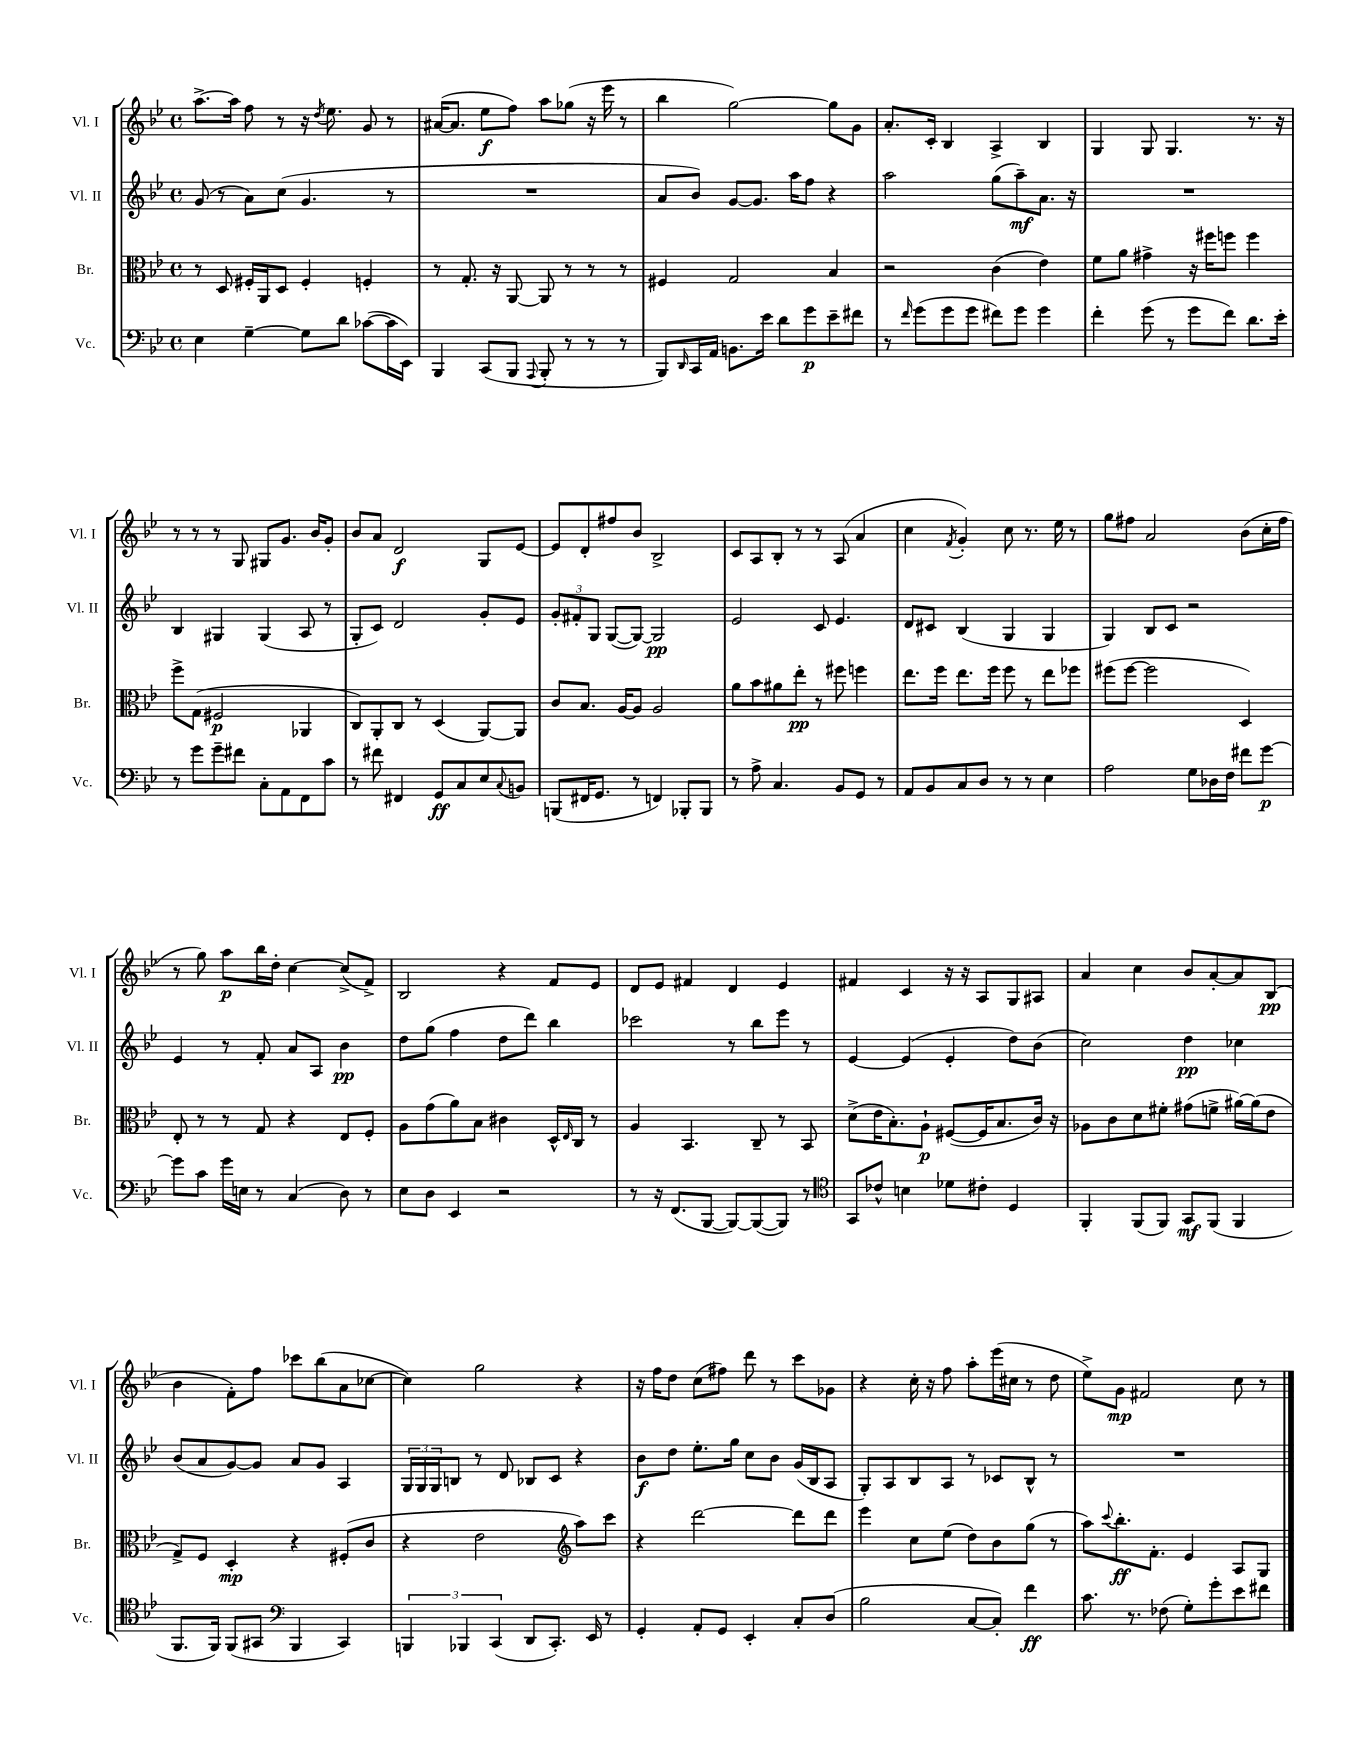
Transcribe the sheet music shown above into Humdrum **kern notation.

**kern	**kern	**kern	**kern
*staff4	*staff3	*staff2	*staff1
*clefF4	*clefC3	*clefG2	*clefG2
*k[b-e-]	*k[b-e-]	*k[b-e-]	*k[b-e-]
*M4/4	*M4/4	*M4/4	*M4/4
*met(c)	*met(c)	*met(c)	*met(c)
4E-	8r	(8g	[8.aa^
.	8D	8r	.
.	.	.	16aa]
[4G~	16F#'	8a)	8ff
.	16AA	.	.
.	8D	(8cc	8r
8G]	4F#'	4.g	16r
.	.	.	8qdd
.	.	.	8.ee-
8d	.	.	.
([8c-	4F'	.	8g
16c-]	.	8r	8r
16EE-)	.	.	.
=	=	=	=
4BBB-	8r	1r	([16a#
.	.	.	8.a#]
.	8.G'	.	.
(8CC	.	.	8ee-
.	16r	.	.
8BBB-	[8AA	.	8ff)
8qqAAA	.	.	.
8BBB-'	8AA]	.	8aa
8r	8r	.	(8gg-
8r	8r	.	16r
.	.	.	16eee-
8r	8r	.	8r
=	=	=	=
8BBB-)	4F#	8a	4bb-
16qqDD	.	.	.
16CC	.	8b-)	.
16AA	.	.	.
8.BB	2G	[8g	[2gg)
.	.	8.g]	.
16e-	.	.	.
8d	.	.	.
.	.	16aa	.
8g	.	8ff	.
8e-~	4B-	4r	8gg]
8f#	.	.	8g
=	=	=	=
8r	2r	2aa	8.a'
16qqf	.	.	.
(8g	.	.	.
.	.	.	16c'
8g	.	.	4B-
8g	.	.	.
8f#)	(4c	(8gg	4A^
8g	.	8aa~)	.
4g	4e-)	8.a	4B-
.	.	16r	.
=	=	=	=
4f'	8f	1r	4G
.	8a	.	.
(8g	4g#^	.	8G
8r	.	.	4.G
8g	16r	.	.
.	16ff#	.	.
8f)	8ff	.	.
8.d	4ff	.	8.r
16e-'	.	.	16r
=	=	=	=
8r	8ff^	4B-	8r
8g	(8G	.	8r
8g~	2F#	4G#	8r
8f#	.	.	8G
8C'	.	(4G#	8G#
8AA	.	.	8.g
8FF	4AA-	8A	.
.	.	.	16b-
8c	.	8r	8g'
=	=	=	=
8r	8C)	8G'	8b-
8f#	8AA'	8c)	8a
4FF#	8C	2d	2d
.	8r	.	.
8GG	(4D	.	.
8C	.	.	.
8E-	[8AA)	8g'	8G
8qqC	.	.	.
8BB	8AA]	8e-	[8e-
=	=	=	=
(8BBB	8c	12g'	8e-]
.	.	12f#'	.
16FF#	8.B-	.	8d'
.	.	12G	.
8.GG	.	.	.
.	.	([8G	8ff#
.	[16A	.	.
8r	8A]	8G_)	8b-
4FF)	2A	2G]	2B-^
8BBB-'	.	.	.
8BBB-	.	.	.
=	=	=	=
8r	8a	2e-	8c
8A^	8b-	.	8A
4.C	8a#	.	8B-'
.	8ee-'	.	8r
.	8r	8c	8r
8BB-	8ff#	4.e-	(8A
8GG	4ff	.	4a
8r	.	.	.
=	=	=	=
8AA	8.ee-	8d	4cc
8BB-	.	8c#	.
.	16ff	.	.
.	.	.	8qf
8C	8.ee-	(4B-	4g')
8D	.	.	.
.	16ff	.	.
8r	8ff	4G	8cc
8r	8r	.	8.r
4E-	8ee-	4G	.
.	.	.	16ee-
.	8ff-	.	8r
=	=	=	=
2A	(8ff#	4G)	8gg
.	[8ff#	.	8ff#
.	2ff#]	8B-	2a
.	.	8c	.
8G	.	2r	.
16D-	.	.	.
16F	.	.	.
8f#	4D)	.	(8b-
[8g	.	.	16cc'
.	.	.	16ff#
=	=	=	=
8g]	8E-'	4e-	8r
8c	8r	.	8gg)
16g	8r	8r	8aa
16E	.	.	.
8r	8G	8f'	16bb-
.	.	.	16dd'
(4C	4r	8a	[4cc
.	.	8A	.
8D)	8E-	4b-	(8cc^]
8r	8F'	.	8f^)
=	=	=	=
8E-	8A	8dd	2B-
8D	(8g	(8gg	.
4EE-	8a)	4ff	.
.	8B-	.	.
2r	4c#	8dd	4r
.	.	8ddd)	.
.	16D^^	4bb-	8f
.	16qqE-	.	.
.	16C	.	.
.	8r	.	8e-
=	=	=	=
8r	4A	2ccc-	8d
16r	.	.	8e-
(8.FF	.	.	.
.	4.BB-	.	4f#
[8BBB-	.	.	.
8BBB-_)	.	8r	4d
(8BBB-_	8C~	8bb-	.
8BBB-])	8r	8eee-	4e-
8r	8BB-	8r	.
=	=	=	=
*clefC4	*	*	*
8GG	(8d^	[4e-	4f#
8c-^^	16e-	.	.
.	8.B-')	.	.
4B	.	(4e-]	4c
.	8A`	.	.
8d-	([8F#	4e-'	16r
.	.	.	16r
8c#'	16F#]	.	8A
.	8.B-	.	.
4D	.	8dd)	8G
.	16c)	(8b-	8A#
.	16r	.	.
=	=	=	=
4FF'	8A-	2cc)	4a
.	8c	.	.
(8FF	8d	.	4cc
8FF)	8f#'	.	.
8GG	(8g#	4dd	8b-
(8FF	8f^	.	[8a'
4FF	[16a#)	4cc-	8a]
.	(16a#]	.	.
.	8e-	.	(8B-
=	=	=	=
8.FF	8G^)	(8b-	4b-
.	8F	8a	.
16FF)	.	.	.
(8FF	4D'	[8g)	8f')
8GG#	.	8g]	8ff
*clefF4	*	*	*
4BBB-	4r	8a	8ccc-
.	.	8g	(8bb-
4CC)	(8F#'	4A	8a
.	8c	.	[8cc-
=	=	=	=
6BBB	4r	24G	4cc-])
.	.	24G	.
.	.	24G	.
.	.	8B	.
6BBB-	.	.	.
.	2e-	8r	2gg
(6CC	.	.	.
.	.	8d	.
8DD	.	8B-	.
8.CC')	.	8c	.
*	*clefG2	*	*
.	8aa)	4r	4r
16EE-	.	.	.
8r	8ccc	.	.
=	=	=	=
4GG'	4r	8b-	16r
.	.	.	16ff
.	.	8dd	8dd
8AA'	[2ddd	8.ee-'	(8cc
8GG	.	.	8ff#)
.	.	16gg	.
4EE-'	.	8cc	8ddd
.	.	8b-	8r
8C'	8ddd]	(16g	8ccc
.	.	16B-	.
(8D	8ddd	8A	8g-
=	=	=	=
2B-	4eee-	8G')	4r
.	.	8A	.
.	8cc	8B-	16cc'
.	.	.	16r
.	(8ee-	8A	8ff
[8C	8dd)	8r	8aa'
8C'])	8b-	8c-	(16eee-
.	.	.	16cc#
4f	(8gg	8B-^^	8r
.	8r	8r	8dd
=	=	=	=
8.c	8aa)	1r	8ee-^)
.	8qqccc	.	.
.	8.bb-'	.	8g
8.r	.	.	.
.	.	.	2f#
.	8.f'	.	.
(8F-	.	.	.
8G')	4e-	.	.
8g'	.	.	.
8e-	8A	.	8cc
8f#	8G	.	8r
==	==	==	==
*-	*-	*-	*-
